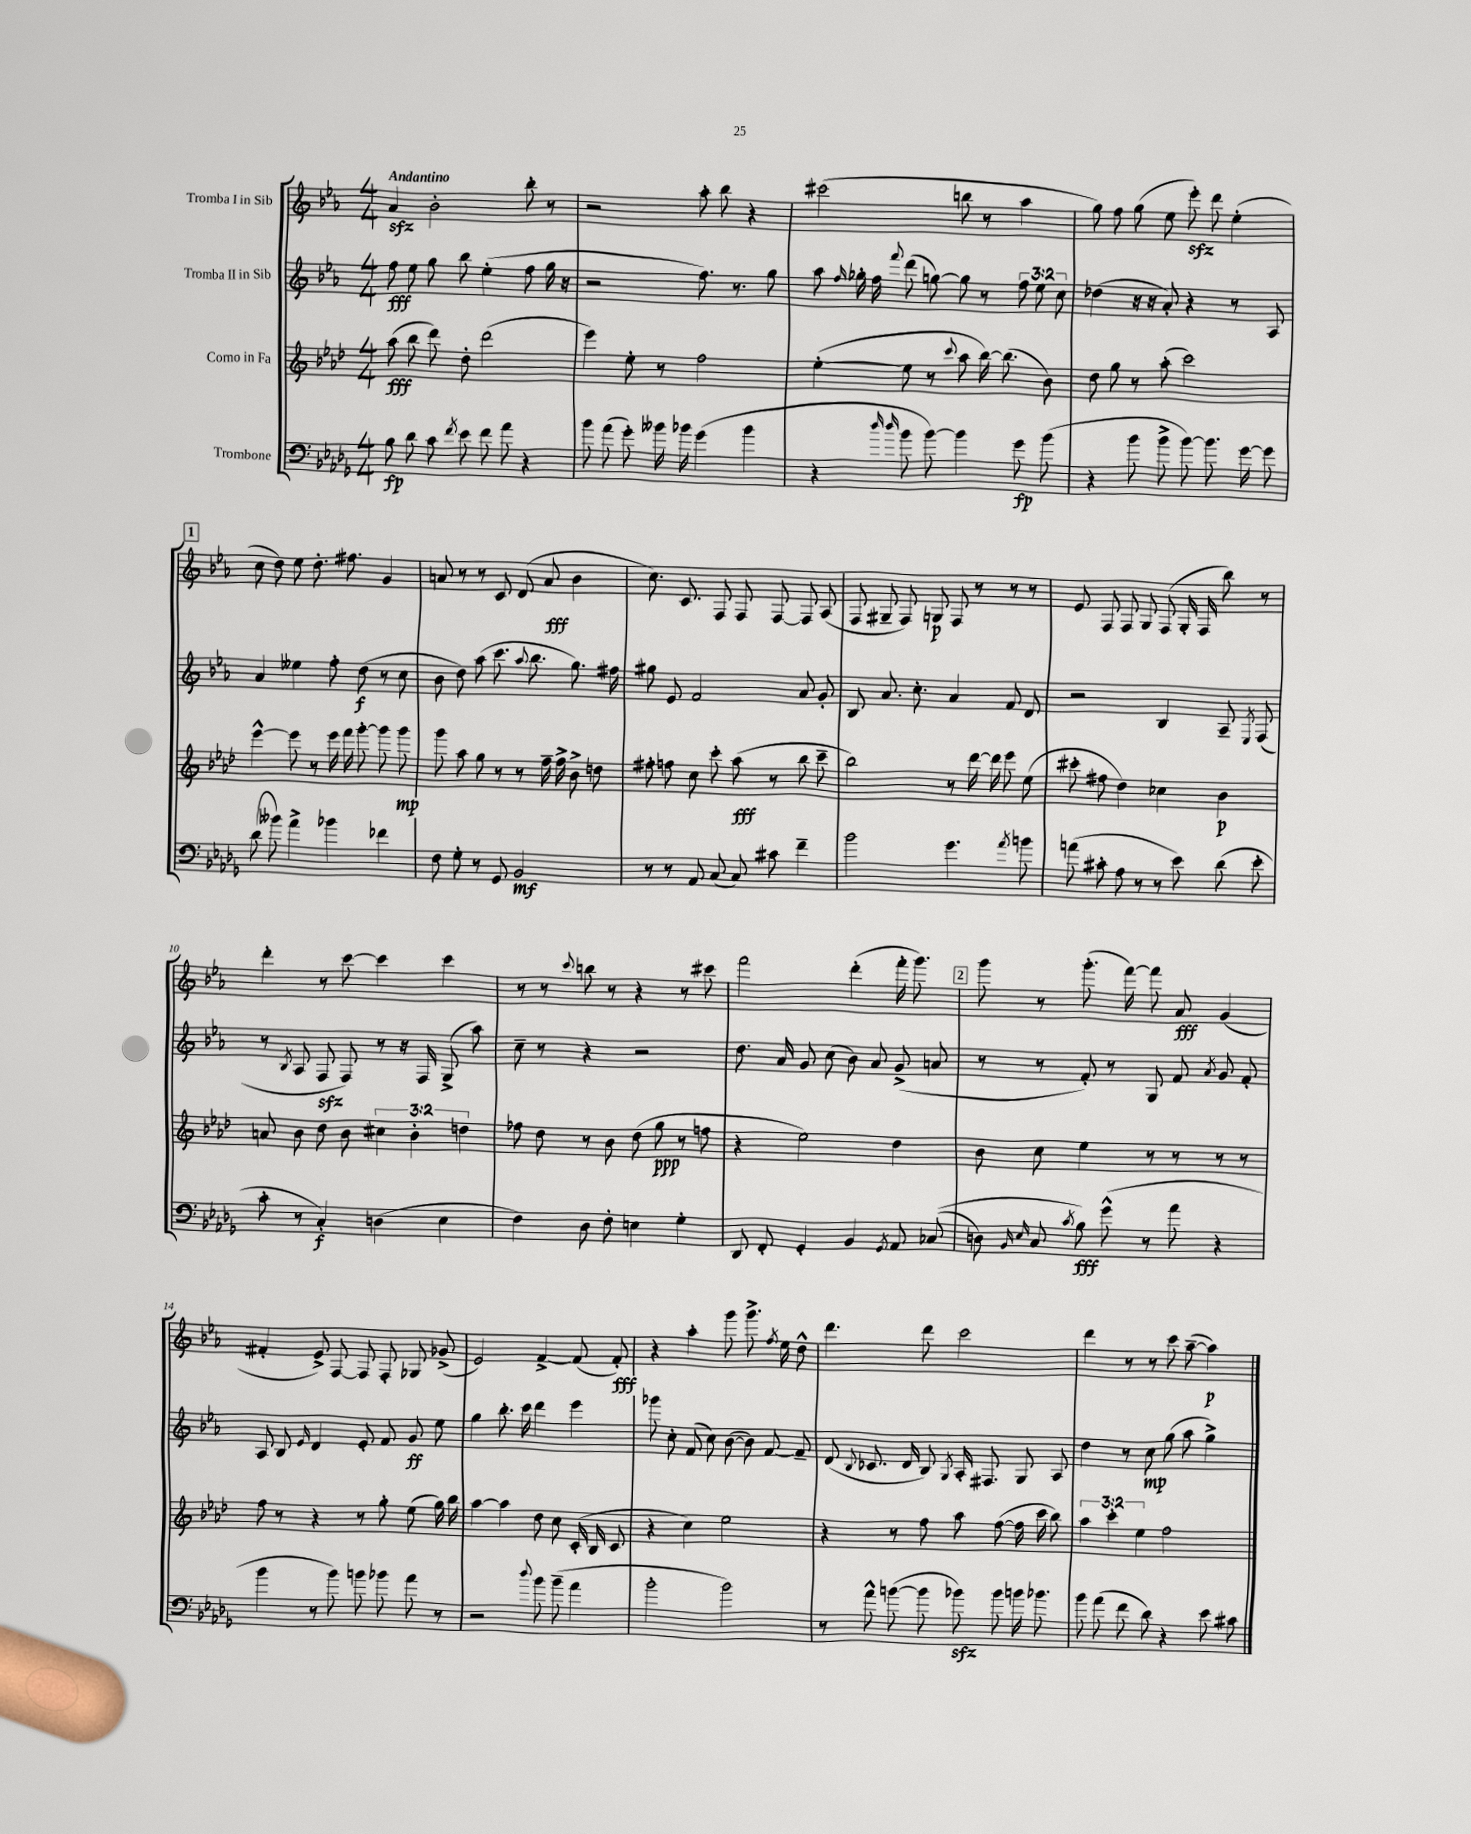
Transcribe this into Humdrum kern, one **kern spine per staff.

**kern	**dynam	**kern	**dynam	**kern	**dynam	**kern	**dynam
*part4	*part4	*part3	*part3	*part2	*part2	*part1	*part1
*staff4	*staff4	*staff3	*staff3	*staff2	*staff2	*staff1	*staff1
*I"Trombone	*	*I"Corno in Fa	*	*I"Tromba II in Sib	*	*I"Tromba I in Sib	*
*clefF4	*	*clefG2	*	*clefG2	*	*clefG2	*
*k[b-e-a-d-g-]	*	*k[b-e-a-d-]	*	*k[b-e-a-]	*	*k[b-e-a-]	*
*M4/4	*	*M4/4	*	*M4/4	*	*M4/4	*
=1	=1	=1	=1	=1	=1	=1	=1
!	!	!	!	!	!	!LO:TX:a:B:t=Andantino	!
8B-\	fp	(8aa-\	fff	8ff\	fff	4a-zz/	.
8d-\	.	8bb-\	.	8ee-\	.	.	.
8c\	.	8ddd-\)	.	8gg\	.	2b-'\	.
8qf/	.	.	.	.	.	.	.
8e-\	.	8dd-'\	.	8bb-\	.	.	.
8f\	.	(2ddd-\	.	(4ee-'\	.	.	.
8a-\	.	.	.	.	.	.	.
4r	.	.	.	8ff\	.	8bb-'\	.
.	.	.	.	16gg\	.	8r	.
.	.	.	.	16r	.	.	.
=2	=2	=2	=2	=2	=2	=2	=2
8b-\	.	4eee-\)	.	2r	.	2r	.
(8a-\	.	.	.	.	.	.	.
8g-'\)	.	8ee-'\	.	.	.	.	.
16b--X\	.	8r	.	.	.	.	.
16b-X\	.	.	.	.	.	.	.
(4g-\	.	2ff\	.	8.ff\)	.	8aa-'\	.
.	.	.	.	.	.	8bb-\	.
.	.	.	.	8.r	.	.	.
4b-\	.	.	.	.	.	4r	.
.	.	.	.	8gg\	.	.	.
=3	=3	=3	=3	=3	=3	=3	=3
4r	.	([4ee-'\	.	8aa-\	.	(2ccc#X\	.
.	.	.	.	16qqff/	.	.	.
.	.	.	.	16gg-X'\	.	.	.
.	.	.	.	16ff\	.	.	.
16qqdd-/	.	.	.	.	.	.	.
16qqdd-/	.	.	.	8qqfff/	.	.	.
8b-\	.	8ee-\]	.	(8ddd\	.	.	.
[8b-\)	.	8r	.	[8ggn\)	.	.	.
.	.	8qqccc/	.	.	.	.	.
4b-\]	.	8aa-\	.	8gg\]	.	8bbn\	.
.	.	[16bb-\)	.	8r	.	8r	.
.	.	(8.bb-\]	.	.	.	.	.
8g-\	fp	.	.	12ff\	.	4aa-\	.
.	.	.	.	12ee-\	.	.	.
(8b-\	.	8b-\)	.	.	.	.	.
.	.	.	.	12cc\	.	.	.
=4	=4	=4	=4	=4	=4	=4	=4
4r	.	8dd-\	.	(4dd-X\	.	8gg\)	.
.	.	8gg\	.	.	.	8ff\	.
8b-\	.	8r	.	16r	.	(8gg\	.
.	.	.	.	16r	.	.	.
8b-^\	.	(8aa-'\	.	8a-'/)	.	8ee-\	.
[8b-\)	.	2ccc\)	.	4r	.	8eee-zz'\)	.
8.b-\]	.	.	.	.	.	8ddd\	.
.	.	.	.	8r	.	(4ee-'\	.
[16g-\	.	.	.	.	.	.	.
8g-\]	.	.	.	8A-/	.	.	.
!!LO:LB:g=z
!!LO:REH:place=s1:t=1
=5	=5	=5	=5	=5	=5	=5	=5
(8d-\	.	[4eee-^^\	.	4a-/	.	8cc\	.
8b--X\)	.	.	.	.	.	8dd\)	.
4a-^\	.	8eee-\]	.	4ee--X\	.	8ee-\	.
.	.	8r	.	.	.	8.dd'\	.
4b-X\	.	16eee-\	.	8ff'\	.	.	.
.	.	16fff\	.	.	.	8.ff#X\	.
.	.	[8ggg'\	.	(8dd\	f	.	.
4f-X\	.	8ggg\]	.	8r	.	4g/	.
.	.	8ggg\	mp	8cc\	.	.	.
=6	=6	=6	=6	=6	=6	=6	=6
8F\	.	8ggg\	.	8b-\	.	8an/	.
8G-'\	.	8aa-\	.	8dd\)	.	8r	.
8r	.	8gg\	.	(8aa-\	.	8r	.
8GG-/	.	8r	.	8.ccc\	.	8c/	.
2BB-/	mf	8r	.	.	.	(8d/	.
.	.	.	.	8qqaa-/	.	.	.
.	.	.	.	8.bb-\	.	.	.
.	.	16ff~\	.	.	.	8a/	fff
.	.	16ff^\	.	.	.	.	.
.	.	8b-^\	.	8.gg\)	.	4b-\	.
.	.	8ddn\	.	.	.	.	.
.	.	.	.	16ff#X\	.	.	.
=7	=7	=7	=7	=7	=7	=7	=7
8r	.	8ff#X'\	.	8gg#X\	.	8.cc\)	.
8r	.	8ffn\	.	8e-/	.	.	.
.	.	.	.	.	.	8.c/	.
8AA-/	.	8cc\	.	2f/	.	.	.
(8C/	.	8ccc'\	.	.	.	8F/	.
8C/)	.	(8aa-\	fff	.	.	8F/	.
8c#X\	.	8r	.	.	.	[8F/	.
4f~\	.	8bb-\	.	8a-/	.	8F/]	.
.	.	8ccc~\	.	8g'/	.	(8A-/	.
=8	=8	=8	=8	=8	=8	=8	=8
2b-\	.	2bb-\)	.	8B-/	.	8F/	.
.	.	.	.	8.a-/	.	8G#X~/	.
.	.	.	.	.	.	8F/)	.
.	.	.	.	8.cc'\	.	.	.
.	.	.	.	.	.	8Gn/	p
4.g-\	.	8r	.	4a-/	.	8F/	.
.	.	[16ddd-\	.	.	.	8r	.
.	.	16ddd-\]	.	.	.	.	.
.	.	8eee-\	.	8f/	.	8r	.
8qa-/	.	.	.	.	.	.	.
8bn\	.	(8ee-\	.	8d/	.	8r	.
=9	=9	=9	=9	=9	=9	=9	=9
(8an\	.	8ccc#X'\	.	2r	.	8e-/	.
8c#X'\	.	8ff#X\	.	.	.	8F/	.
8A-\	.	4dd-\)	.	.	.	8F/	.
8r	.	.	.	.	.	8G/	.
8r	.	4cc-X\	.	4B-/	.	(8F/	.
8e-\)	.	.	.	.	.	16G'/	.
.	.	.	.	.	.	16F/	.
(8d-\	.	4b-\	p	8A-~/	.	8bb-\)	.
.	.	.	.	8qE-/	.	.	.
8e-'\	.	.	.	(8F/	.	8r	.
!!LO:LB:g=z
=10	=10	=10	=10	=10	=10	=10	=10
8c'\	.	8an/	.	8r	.	4ddd'\	.
.	.	.	.	8qB-/	.	.	.
8r	.	8b-\	.	8A-/	.	.	.
4C'/)	f	8dd-\	.	8Fzz/	.	8r	.
.	.	8b-\	.	8F/)	.	[8ccc\	.
(4Dn\	.	6cc#X\	.	8r	.	4ccc\]	.
.	.	.	.	16r	.	.	.
.	.	6b-'\	.	.	.	.	.
.	.	.	.	16F/	.	.	.
4E-\	.	.	.	(8G^/	.	4ccc\	.
.	.	6ddn\	.	.	.	.	.
.	.	.	.	8aa-\)	.	.	.
=11	=11	=11	=11	=11	=11	=11	=11
4F\)	.	8ff-X\	.	8cc~\	.	8r	.
.	.	8dd-\	.	8r	.	8r	.
.	.	.	.	.	.	8qqccc/	.
8D-\	.	8r	.	4r	.	8bbn\	.
8F'\	.	8b-\	.	.	.	8r	.
4En\	.	(8dd-\	.	2r	.	4r	.
.	.	8gg\	ppp	.	.	.	.
4G-'\	.	8r	.	.	.	8r	.
.	.	8ffn\	.	.	.	8ccc#X\	.
=12	=12	=12	=12	=12	=12	=12	=12
8DD-/	.	4r	.	8.dd\	.	2fff\	.
8FF'/	.	.	.	.	.	.	.
.	.	.	.	16a-/	.	.	.
4GG-'/	.	2ee-\)	.	8g/	.	.	.
.	.	.	.	(8cc\	.	.	.
4BB-/	.	.	.	8b-\)	.	(4ddd'\	.
.	.	.	.	8a-/	.	.	.
8qGG-/	.	.	.	.	.	.	.
8AA-/	.	4dd-\	.	(8g^/	.	16fff'\	.
.	.	.	.	.	.	8.ggg\)	.
((8C-X/	.	.	.	8an/	.	.	.
!!LO:REH:place=s1:t=2
=13	=13	=13	=13	=13	=13	=13	=13
8Dn\)	.	8b-\	.	8r	.	8ggg\	.
16qqBB-/	.	.	.	.	.	.	.
16qqE-/	.	.	.	.	.	.	.
8C/	.	8cc\	.	8r	.	8r	.
8qc/	.	.	.	.	.	.	.
8B-\)	fff	4ee-\	.	8f'/)	.	(8.ggg'\	.
(8g-^^\	.	.	.	8r	.	.	.
.	.	.	.	.	.	[16fff\)	.
8r	.	8r	.	8G/	.	8fff\]	.
8a-\	.	8r	.	8f/	.	8a-/	fff
.	.	.	.	8qa-/	.	.	.
4r	.	8r	.	8g/	.	(4g/	.
.	.	8r	.	8f'/	.	.	.
!!LO:LB:g=z
=14	=14	=14	=14	=14	=14	=14	=14
4b-\	.	8ff\	.	8A-/	.	4f#X'/	.
.	.	8r	.	8B-/	.	.	.
.	.	.	.	16qqe-/	.	.	.
8r	.	4r	.	4d/	.	8e-^/)	.
8b-\)	.	.	.	.	.	[8F/	.
8bn\	.	8r	.	8e-'/	.	8F/]	.
8b-X\	.	8gg'\	.	8f/	.	8F'/	.
8a-\	.	(8ee-\	.	8g/	ff	8G-X/	.
8r	.	16gg\)	.	8ee-\	.	(8g-X^/	.
.	.	16bb-\	.	.	.	.	.
=15	=15	=15	=15	=15	=15	=15	=15
2r	.	[4aa-\	.	4gg\	.	2e-/)	.
.	.	4aa-\]	.	8.bb-'\	.	.	.
.	.	.	.	16ccc\	.	.	.
8qqdd-/	.	.	.	.	.	.	.
8b-\	.	8dd-\	.	4ddd\	.	[4f^/	.
(8b-~\	.	8cc\	.	.	.	.	.
4a-\	.	(16c'/	.	4eee-\	.	(8f/]	.
.	.	16B-/	.	.	.	.	.
.	.	8c/	.	.	.	8f'/)	fff
=16	=16	=16	=16	=16	=16	=16	=16
2b-'\	.	4r	.	8ggg-X\	.	4r	.
.	.	.	.	8cc'\	.	.	.
.	.	4cc\)	.	(8f/	.	4aa-'\	.
.	.	.	.	8cc\)	.	.	.
2b-\)	.	2ee-\	.	([8b-\	.	8ggg\	.
.	.	.	.	8b-\])	.	8.ggg^\	.
.	.	.	.	[8f/	.	.	.
.	.	.	.	.	.	8qff/	.
.	.	.	.	.	.	16ee-\	.
.	.	.	.	8f~/]	.	8dd^^\	.
=17	=17	=17	=17	=17	=17	=17	=17
8r	.	4r	.	(8d/	.	4.ddd\	.
.	.	.	.	8qqB-/	.	.	.
8a-^^\	.	.	.	8.c-X/	.	.	.
([8bn\	.	8r	.	.	.	.	.
.	.	.	.	16d/	.	.	.
8b\]	.	8ff\	.	8B-/)	.	8ddd\	.
.	.	.	.	8qG/	.	.	.
8b-Xzz\)	.	8aa-\	.	16A-'/	.	2ccc\	.
.	.	.	.	8.F#X/	.	.	.
8b-\	.	([8ff\	.	.	.	.	.
16bn\	.	16ff\]	.	8G/	.	.	.
8.b-X\	.	16ccc\	.	.	.	.	.
.	.	8bb-\)	.	8A-/	.	.	.
=18	=18	=18	=18	=18	=18	=18	=18
8b-\	.	6aa-\	.	4dd\	.	4ddd\	.
(8a-\	.	.	.	.	.	.	.
.	.	6ccc'\	.	.	.	.	.
8f\	.	.	.	8r	.	8r	.
.	.	6ee-\	.	.	.	.	.
8d-\)	.	.	.	8cc\	mp	8r	.
4r	.	2ff\	.	(8gg\	.	8ccc\	.
.	.	.	.	8aa-\	.	([8aa-~\	.
8e-\	.	.	.	4gg^\)	.	4aa-\])	p
8c#X\	.	.	.	.	.	.	.
==	==	==	==	==	==	==	==
*-	*-	*-	*-	*-	*-	*-	*-
